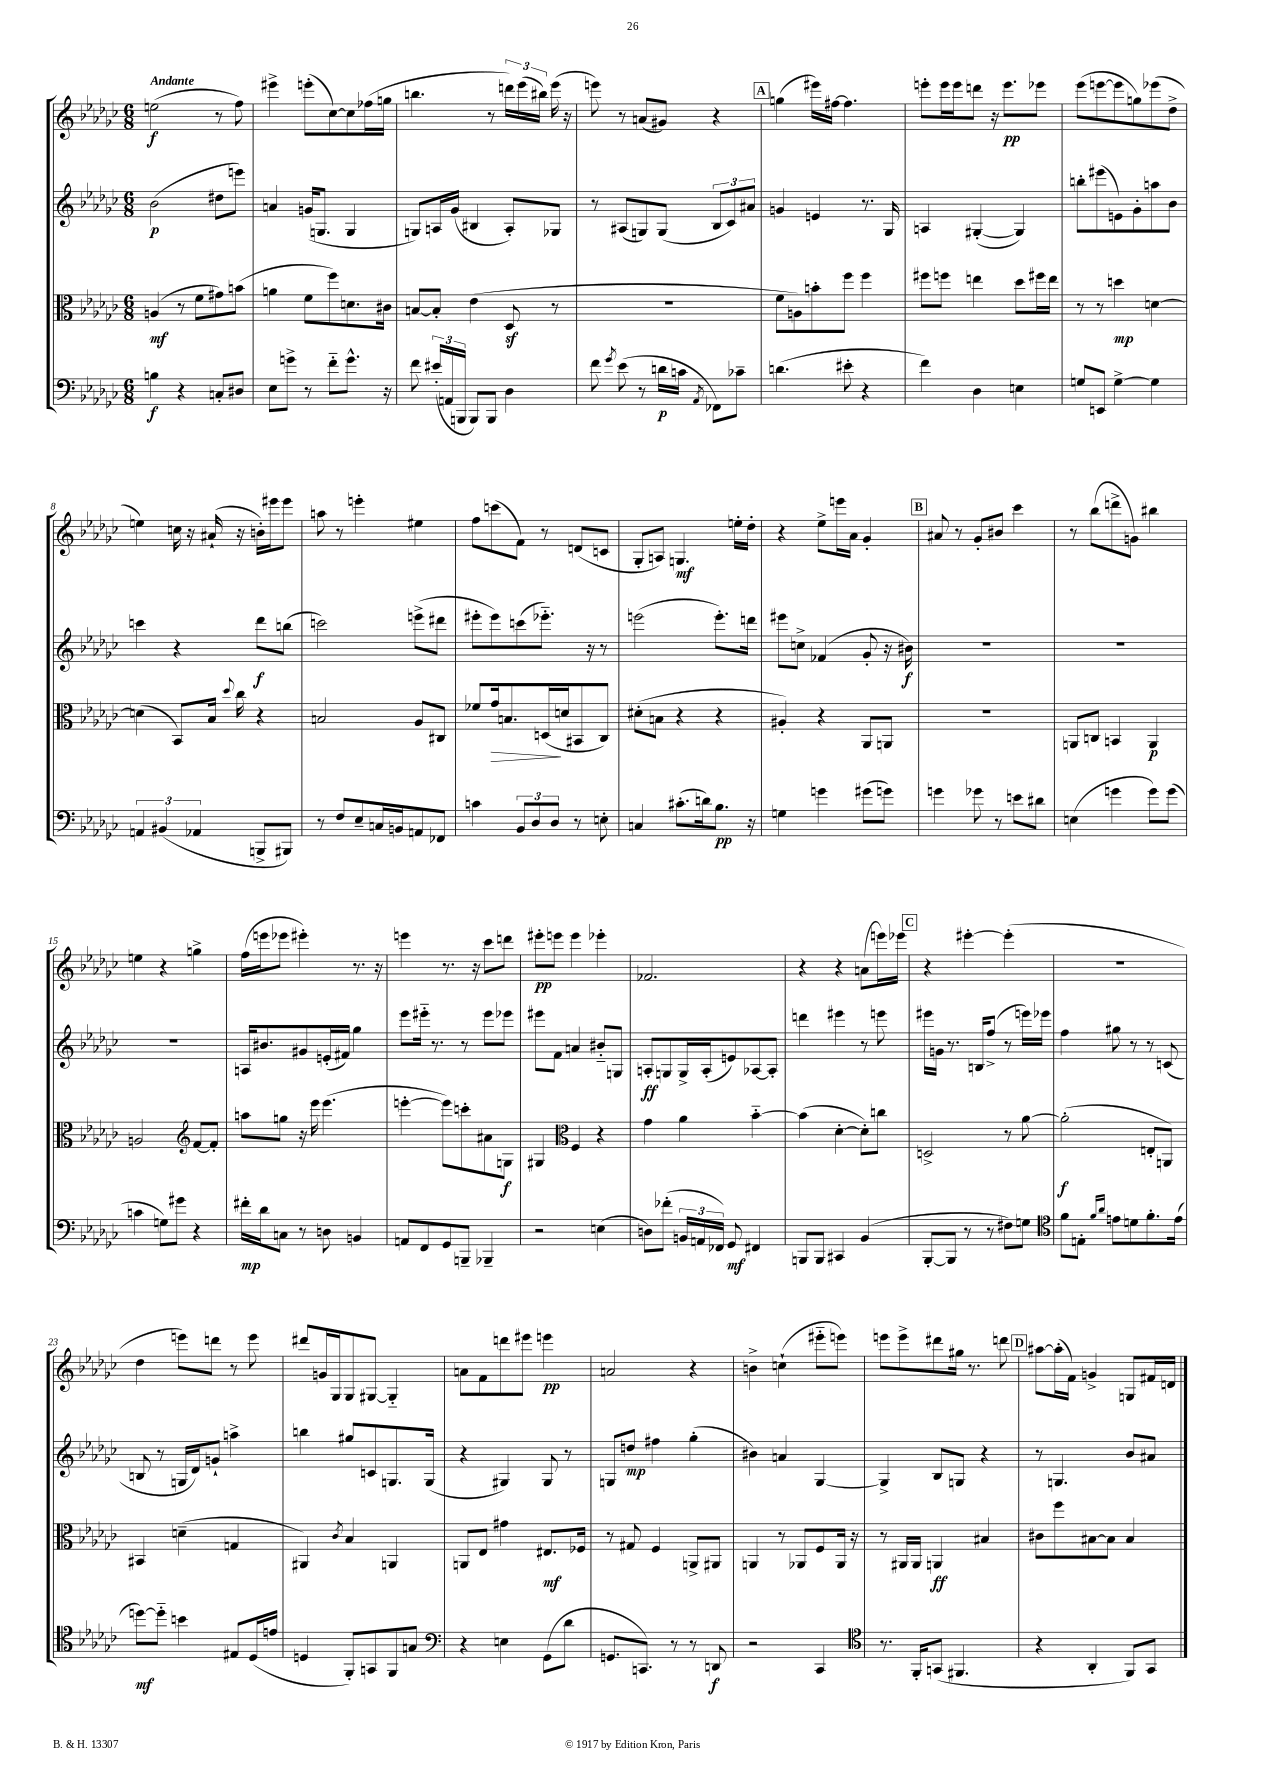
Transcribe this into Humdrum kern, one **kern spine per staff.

**kern	**dynam	**kern	**dynam	**kern	**dynam	**kern	**dynam
*part4	*part4	*part3	*part3	*part2	*part2	*part1	*part1
*staff4	*staff4	*staff3	*staff3	*staff2	*staff2	*staff1	*staff1
*clefF4	*	*clefC3	*	*clefG2	*	*clefG2	*
*k[b-e-a-d-g-c-]	*	*k[b-e-a-d-g-c-]	*	*k[b-e-a-d-g-c-]	*	*k[b-e-a-d-g-c-]	*
*M6/8	*	*M6/8	*	*M6/8	*	*M6/8	*
=1	=1	=1	=1	=1	=1	=1	=1
!	!	!	!	!	!	!LO:TX:a:B:t=Andante	!
4Bn\	f	(4An/	mf	(2b-\	p	(2een\	f
4r	.	8r	.	.	.	.	.
.	.	8f\L	.	.	.	.	.
8Cn'/L	.	8g#X\)	.	8dd#X\L	.	8r	.
8D#X/J	.	(8bn\J	.	8eeen\J)	.	8ff\)	.
=2	=2	=2	=2	=2	=2	=2	=2
8E-\L	.	4an\	.	4an/	.	4eee#X^\	.
8gn^\J	.	.	.	.	.	.	.
8r	.	8f\L	.	(16gn/KL	.	(8eeen'\L	.
.	.	.	.	8.Gn/J	.	.	.
8f\L	.	8ff\)	.	.	.	[8cc-\)	.
8.g^^\J	.	8.dn\	.	4G/	.	8cc-\]	.
.	.	.	.	.	.	(16ff-X\L	.
16r	.	16c#X\Jk	.	.	.	16ggn\JJ	.
=3	=3	=3	=3	=3	=3	=3	=3
8f\	.	[8Bn/L	.	8Gn/L)	.	4.bbn\	.
(24e#X'/LL	.	8B'/J]	.	16An/L	.	.	.
24AAn/	.	.	.	.	.	.	.
.	.	.	.	(16g-/JJ	.	.	.
24BBBn/JJ	.	.	.	.	.	.	.
8BBB/L)	.	(4e-\	.	4B#X/	.	.	.
8BBB/J	.	.	.	.	.	8r	.
4D-\	.	8D-z/	.	8A'/L)	.	24dddn\LL)	.
.	.	.	.	.	.	(24eee-\	.
.	.	.	.	.	.	24bb#X\JJ)	.
.	.	8r	.	8G-X/J	.	(16eee-\	.
.	.	.	.	.	.	16r	.
=4	=4	=4	=4	=4	=4	=4	=4
8f\	.	2.r	.	8r	.	8eeen\)	.
8qg-/	.	.	.	.	.	.	.
(8e-\	.	.	.	(8A#X/L	.	8r	.
8r	.	.	.	8Gn/)	.	(8an/L	.
16dn\LL	p	.	.	(8G/J	.	8g#X/J)	.
16cn\JJ	.	.	.	.	.	.	.
8qAA-/	.	.	.	.	.	.	.
8FF-X\L)	.	.	.	12B-/L	.	4r	.
.	.	.	.	12c-/)	.	.	.
8c-X~\J	.	.	.	.	.	.	.
.	.	.	.	12a#X/J	.	.	.
!!LO:REH:place=s1:t=A
=5	=5	=5	=5	=5	=5	=5	=5
(4.dn\	.	8f\L	.	4gn/	.	(4ggn\	.
.	.	8An\)	.	.	.	.	.
.	.	8bn'\	.	4en/	.	16eee#X\LL)	.
.	.	.	.	.	.	[16ff#X\JJ	.
8e#X'\	.	8ff\J	.	.	.	4.ff#\]	.
4r	.	4ff\	.	8.r	.	.	.
.	.	.	.	16G-/	.	.	.
=6	=6	=6	=6	=6	=6	=6	=6
4f\)	.	8ff#X\L	.	4An/	.	8eeen'\L	.
.	.	8ffn\J	.	.	.	16eee\L	.
.	.	.	.	.	.	16eee\J	.
4D-\	.	4een\	.	([4G#X'/	.	8dddn\J	.
.	.	.	.	.	.	16r	.
.	.	.	.	.	.	8.eee\L	pp
4En\	.	8dd-\L	.	4G#/])	.	.	.
.	.	16ff#X\L	.	.	.	8eee-X\J	.
.	.	16ee\JJ	.	.	.	.	.
=7	=7	=7	=7	=7	=7	=7	=7
8Gn/L	.	8r	.	8bbn'\L	.	(8eee-\L	.
8EEn/J	.	8r	.	(8eee#X\	.	[8eeen\	.
[4G^\	.	4ddn\	mp	8en\)	.	8eee\]	.
.	.	.	.	8g-'\	.	8ggn\)	.
4G\]	.	[4dn\	.	8aan\	.	(8eee-X\	.
.	.	.	.	8b-\J	.	8dd-^\J	.
!!LO:LB:g=z
=8	=8	=8	=8	=8	=8	=8	=8
6AAn/	.	(4dn\]	.	4cccn\	.	4een\)	.
(6BB#X/	.	.	.	.	.	.	.
.	.	8BB-/L)	.	4r	.	16ccn\	.
.	.	.	.	.	.	16r	.
6AA-X/	.	.	.	.	.	.	.
.	.	16B-/Jk	.	.	.	(16a#X`/	.
.	.	8qqdd-/	.	.	.	.	.
.	.	16cc-\	.	.	.	16r	.
8BBBn^/L	.	4r	.	8ddd-\L	f	16bn'\LL)	.
.	.	.	.	.	.	16eee#X\J	.
8BBB#X/J)	.	.	.	(8bbn\J	.	8eee#\J	.
=9	=9	=9	=9	=9	=9	=9	=9
8r	.	2Bn/	.	2cccn\)	.	8aan\	.
8F/L	.	.	.	.	.	8r	.
8E-~/	.	.	.	.	.	4eeen'\	.
16Cn/L	.	.	.	.	.	.	.
16BBn/J	.	.	.	.	.	.	.
8AAn/	.	8A-/L	.	(8eeen^\L	.	4ee#X\	.
8FF-X/J	.	8C#X/J	.	8ddd#X\J	.	.	.
=10	=10	=10	=10	=10	=10	=10	=10
4cn\	.	8f-X/L	.	8eee#X'\L	.	8ff\L	.
!	!	!	!LO:HP:b	!	!	!	!
.	.	16g-/k	>	8eee#\)	.	(8cccn\	.
.	.	8.Bn/	.	.	.	.	.
12BB-/L	.	.	.	(8cccn\	.	8f\J)	.
12D-/	.	.	.	.	.	.	.
.	.	(16Dn/L	.	8.eee-X\J)	.	8r	.
12D-/J	.	.	.	.	.	.	.
.	.	16dn/J	]	.	.	.	.
8r	.	8BB#X/	.	.	.	(8dn/L	.
.	.	.	.	16r	.	.	.
8En'\	.	8C-/J)	.	8r	.	8cn/J	.
=11	=11	=11	=11	=11	=11	=11	=11
4Cn/	.	(8d#X'\L	.	(2eeen\	.	8G-'/L	.
.	.	8Bn\J	.	.	.	8An/J)	.
(8.c#X'\L	.	4r	.	.	.	4.Gn/	mf
16dn\k)	.	.	.	.	.	.	.
8.B-\J	pp	4r	.	8.eee'\L)	.	.	.
.	.	.	.	.	.	16een'\LL	.
16r	.	.	.	16dddn\Jk	.	16dd-'\JJ	.
=12	=12	=12	=12	=12	=12	=12	=12
4Gn\	.	4A#X'/)	.	8eee#X\L	.	4r	.
.	.	.	.	8ccn^\J	.	.	.
4gn\	.	4r	.	(4f-X/	.	8ee-^\L	.
.	.	.	.	.	.	16eeen\L	.
.	.	.	.	.	.	16a-\JJ	.
(8g#X\L	.	8AA-/L	.	8g-'/	.	4g-'/	.
8gn\J)	.	8AAn/J	.	16r	.	.	.
.	.	.	.	16b#X\)	f	.	.
!!LO:REH:place=s1:t=B
=13	=13	=13	=13	=13	=13	=13	=13
4gn\	.	2.r	.	2.r	.	8a#X/	.
.	.	.	.	.	.	8r	.
8g-X\	.	.	.	.	.	8g-'/L	.
8r	.	.	.	.	.	8b#X/J	.
8en\L	.	.	.	.	.	4ccc-\	.
8d#X\J	.	.	.	.	.	.	.
=14	=14	=14	=14	=14	=14	=14	=14
(4En\	.	8AAn/L	.	2.r	.	8r	.
.	.	8Cn/J	.	.	.	(8bb-\L	.
4gn\	.	4BBn/	.	.	.	8dddn^\	.
.	.	.	.	.	.	8gn\J)	.
8g\L)	.	4AA/	p	.	.	4bb#X\	.
(8g\J	.	.	.	.	.	.	.
!!LO:LB:g=z
=15	=15	=15	=15	=15	=15	=15	=15
4cn\	.	2An/	.	2.r	.	4een\	.
8Gn\L)	.	.	.	.	.	4r	.
8g#X\J	.	.	.	.	.	.	.
*	*	*clefG2	*	*	*	*	*
4r	.	[8f/L	.	.	.	4ggn^\	.
.	.	8f'/J]	.	.	.	.	.
=16	=16	=16	=16	=16	=16	=16	=16
16f#X'\LL	mp	8aan\L	.	16An/KL	.	(16ff\LL	.
16d-\J	.	.	.	8.b#X/	.	16eeen\J	.
8Cn\J	.	8ggn\J	.	.	.	8eee-X\J	.
8r	.	16r	.	8g#X/	.	4eee#X'\)	.
.	.	16eee-\	.	.	.	.	.
8Dn\	.	(4.eee-\	.	(16en'/L	.	.	.
.	.	.	.	16f#X/JJ)	.	.	.
4BBn/	.	.	.	4gg-\	.	8.r	.
.	.	.	.	.	.	16r	.
=17	=17	=17	=17	=17	=17	=17	=17
8AAn/L	.	[4eeen'\	.	8eee-\L	.	4eeen\	.
8FF/	.	.	.	16eee#X\Jk	.	.	.
.	.	.	.	8.r	.	.	.
8GG-/	.	8eee\L])	.	.	.	8.r	.
8BBBn~/J	.	8cccn'\	.	8r	.	.	.
.	.	.	.	.	.	16r	.
4BBB-X~/	.	8a#X\	.	8eee#\L	.	8ccc-\L	.
.	.	8Gn\J	f	8eee-X\J	.	8dddn\J	.
=18	=18	=18	=18	=18	=18	=18	=18
2r	.	4G#X/	.	8eee#X\L	.	8eee#X'\L	pp
.	.	.	.	8f\J	.	8eeen\J	.
*	*	*clefC3	*	*	*	*	*
.	.	4F/	.	4an/	.	4eee\	.
(4En\	.	4r	.	8b#X/L	.	4eee-X'\	.
.	.	.	.	8Gn/J	.	.	.
=19	=19	=19	=19	=19	=19	=19	=19
8Dn\L)	.	4g-\	.	8An'/L	ff	2.f-X/	.
(8f-X'\J	.	.	.	8Gn/	.	.	.
24BBn/LL	.	4a-\	.	16G^/L	.	.	.
24AAn/	.	.	.	.	.	.	.
.	.	.	.	(16A'/J	.	.	.
24FF-X/JJ)	.	.	.	.	.	.	.
8GG-/	mf	.	.	8en/)	.	.	.
4FF#X/	.	[4b-\	.	[8A-X/	.	.	.
.	.	.	.	8A-'/J]	.	.	.
=20	=20	=20	=20	=20	=20	=20	=20
8BBBn/L	.	(4b-\]	.	4dddn\	.	4r	.
8BBB/J	.	.	.	.	.	.	.
4CC#X/	.	[4d-'\	.	4eee#X\	.	4r	.
(4BB-/	.	8d-'\L])	.	8r	.	(8an\L	.
.	.	8ccn\J	.	8eeen\	.	16eeen\L)	.
.	.	.	.	.	.	16eee-X\JJ	.
!!LO:REH:place=s1:t=C
=21	=21	=21	=21	=21	=21	=21	=21
[8BBB-'/L	.	2Dn^/	.	16eee#X\LL	.	4r	.
.	.	.	.	16gn\JJ	.	.	.
8BBB-/J]	.	.	.	8.r	.	.	.
8r	.	.	.	.	.	[4eee#X'\	.
.	.	.	.	16Bn/KL	.	.	.
8r	.	.	.	(8ff^/J	.	.	.
8F#X\L)	.	8r	.	8r	.	(4eee#'\]	.
8Gn\J	.	[8a-\	.	16eeen\LL)	.	.	.
.	.	.	.	16eee-X\JJ	.	.	.
=22	=22	=22	=22	=22	=22	=22	=22
*clefC4	*	*	*	*	*	*	*
8f\L	.	(2a-'\]	f	4ff\	.	2.r	.
8En'\J	.	.	.	.	.	.	.
16qqf/LL	.	.	.	.	.	.	.
16qqa-/JJ	.	.	.	.	.	.	.
8en\L	.	.	.	8gg#X\	.	.	.
8dn\	.	.	.	8r	.	.	.
8.f'\	.	8En'/L	.	8r	.	.	.
.	.	8AAn/J)	.	(8cn/	.	.	.
(16e\Jk	.	.	.	.	.	.	.
!!LO:LB:g=z
=23	=23	=23	=23	=23	=23	=23	=23
[8ddn\L)	mf	4BB#X/	.	8Bn/	.	4dd-\	.
8dd\J]	.	.	.	8r	.	.	.
4bn\	.	(4dn~\	.	16Gn/LL	.	8eeen\L)	.
.	.	.	.	16d-/J)	.	.	.
.	.	.	.	8gn`/J	.	8dddn\J	.
8E#X/L	.	4Gn/	.	4aan^\	.	8r	.
(16D-/L	.	.	.	.	.	8eee\	.
16en/JJ	.	.	.	.	.	.	.
=24	=24	=24	=24	=24	=24	=24	=24
4Dn/	.	4AA#X/)	.	4bbn\	.	8ddd#X/L	.
.	.	.	.	.	.	16gn/L	.
.	.	.	.	.	.	16G-/J	.
.	.	8qc-/	.	.	.	.	.
8FF'/L)	.	4B-/	.	8gg#X/L	.	8G-/	.
8GGn/	.	.	.	8cn/	.	[8G#X/J	.
8FF/	.	4AAn/	.	8.Gn/	.	4G#/]	.
8Gn/J	.	.	.	.	.	.	.
.	.	.	.	(16G/Jk	.	.	.
=25	=25	=25	=25	=25	=25	=25	=25
*clefF4	*	*	*	*	*	*	*
4r	.	8AAn/L	.	4r	.	8an\L	.
.	.	8E-/J	.	.	.	8f\	.
4En\	.	4g#X\	.	4G#X/)	.	8dddn\	.
.	.	.	.	.	.	8eee#X\J	.
(8GG-\L	.	8.E#X/L	mf	8G#/	.	4eeen\	pp
8d-\J	.	.	.	8r	.	.	.
.	.	16F-X/Jk	.	.	.	.	.
=26	=26	=26	=26	=26	=26	=26	=26
8.GGn/L	.	8r	.	8Gn/L	.	2an/	.
.	.	8G#X/	.	8ddn/J	mp	.	.
8.CCn/J)	.	.	.	.	.	.	.
.	.	4F/	.	4ff#X\	.	.	.
8r	.	.	.	.	.	.	.
8r	.	8AAn^/L	.	(4gg-'\	.	4r	.
8DDn/	f	8AA#X/J	.	.	.	.	.
=27	=27	=27	=27	=27	=27	=27	=27
2r	.	4AAn/	.	4b#X\)	.	4bn^\	.
.	.	8r	.	4an/	.	(4ccn`\	.
.	.	8AA-X/L	.	.	.	.	.
4CC-/	.	8F/	.	[4G-/	.	8eee#X\L	.
.	.	16AA-/Jk	.	.	.	8eeen\J)	.
.	.	16r	.	.	.	.	.
=28	=28	=28	=28	=28	=28	=28	=28
*clefC4	*	*	*	*	*	*	*
8.r	.	8r	.	4G-^/]	.	8eeen\L	.
.	.	16AA#X/LL	.	.	.	8eee^\	.
16FF'/KL	.	16AA#/JJ	.	.	.	.	.
(8GGn/J	.	4AAn/	ff	8B-/L	.	8ddd#X\	.
4.FF#X/	.	.	.	8Gn/J	.	16gg#X\Jk	.
.	.	.	.	.	.	8.r	.
.	.	4B#X/	.	4r	.	.	.
.	.	.	.	.	.	8dddn\	.
!!LO:REH:place=s1:t=D
=29	=29	=29	=29	=29	=29	=29	=29
4r	.	8c#X\L	.	8r	.	[8aa#X\L	.
.	.	8ff\	.	4.Gn/	.	(16aa#'\L]	.
.	.	.	.	.	.	16f\JJ)	.
4AA-'/	.	[8B#X\	.	.	.	4gn^/	.
.	.	8B#\J]	.	.	.	.	.
8FF/L)	.	4B#/	.	8b-/L	.	8Gn/L	.
8GG-/J	.	.	.	8a#X/J	.	16f#X/L	.
.	.	.	.	.	.	16dn/JJ	.
==	==	==	==	==	==	==	==
*-	*-	*-	*-	*-	*-	*-	*-
